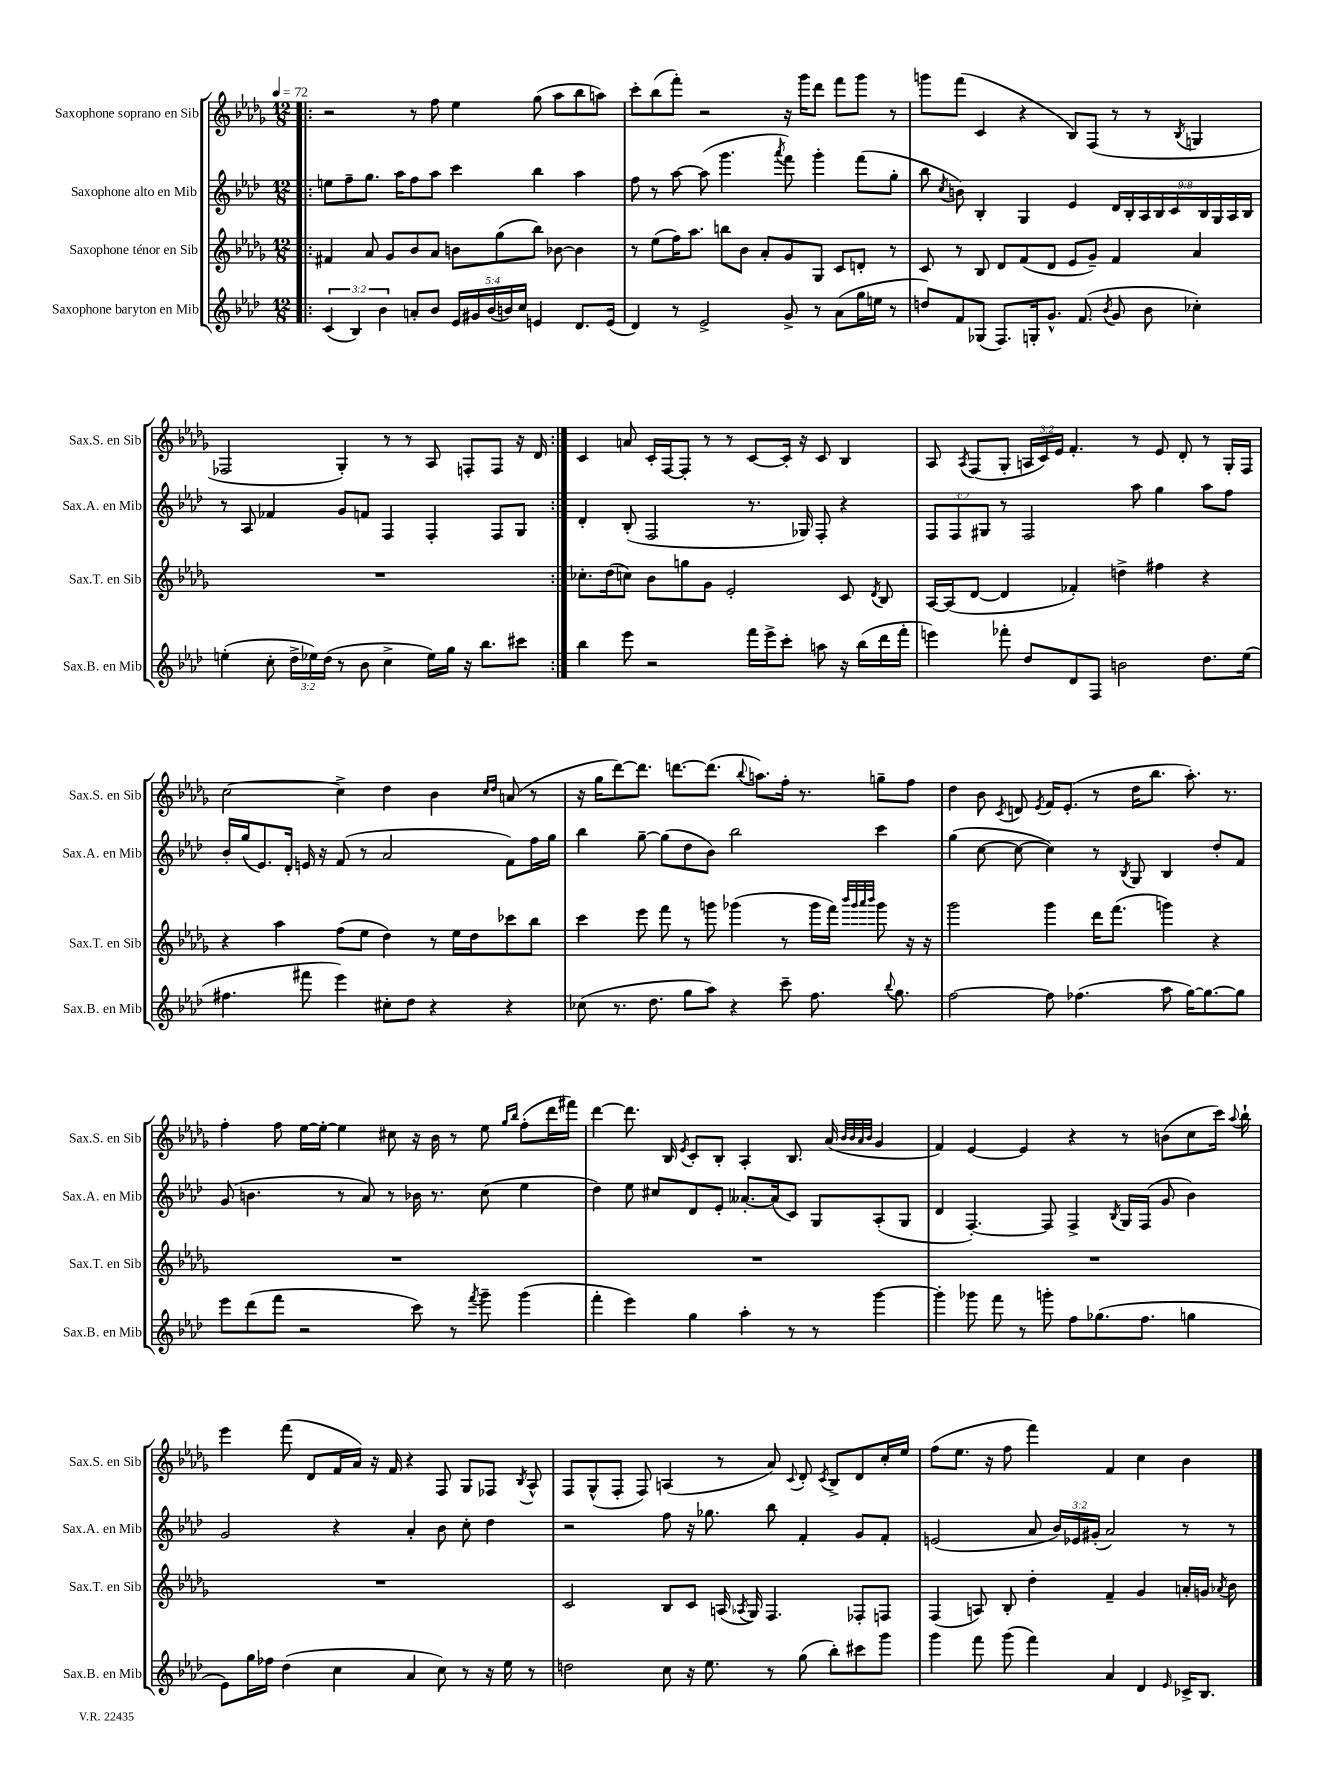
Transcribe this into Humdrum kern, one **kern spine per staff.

**kern	**kern	**kern	**kern
*part4	*part3	*part2	*part1
*staff4	*staff3	*staff2	*staff1
*I"Saxophone baryton en Mib	*I"Saxophone ténor en Sib	*I"Saxophone alto en Mib	*I"Saxophone soprano en Sib
*I'Sax.B. en Mib	*I'Sax.T. en Sib	*I'Sax.A. en Mib	*I'Sax.S. en Sib
*clefG2	*clefG2	*clefG2	*clefG2
*k[b-e-a-d-]	*k[b-e-a-d-g-]	*k[b-e-a-d-]	*k[b-e-a-d-g-]
*M12/8	*M12/8	*M12/8	*M12/8
*MM72	*MM72	*MM72	*MM72
=1!|:	=1!|:	=1!|:	=1!|:
(6c/	4f#X/	8een\L	2r
.	.	8ff~\	.
6B-/)	.	.	.
.	8a-/	8.gg\J	.
6b-\	.	.	.
.	8g-/L	.	.
.	.	16aa-\KL	.
8an'/L	8b-/	8ff\	8r
8b-/J	8a-/J	8aa-\J	8ff\
20e-/LL	8bn\L	4ccc\	4ee-\
20g#X/	.	.	.
(20b-/	.	.	.
.	(8gg-\	.	.
20bn/)	.	.	.
20cc/JJ	.	.	.
4en/	8bb-\J)	4bb-\	(8gg-\
.	[8b-X\	.	8aa-\L
8.d-/L	4b-\]	4aa-\	8bb-\
.	.	.	8aan\J)
(16e/Jk	.	.	.
=2	=2	=2	=2
4d-/)	8r	8ff\	8ccc'\L
.	(8ee-\L	8r	(8bb-\
8r	16ff\K)	[8aa-\	8fff'\J)
.	8.aa-\J	.	.
2e-^/	.	(8aa-\]	2r
.	8bbn\L	4.ggg\	.
.	8b-\J	.	.
.	8a-'/L	.	.
.	.	8qaaa-/	.
8g^/	8g-/	8fff\)	16r
.	.	.	16ggg-\KL
8r	8G-/J	4ggg'\	8ddd-\J
(8a-\L	8c/L	.	8fff\L
16gg\L	8dn'/J	(8fff\L	8ggg-\J
16een\JJ	.	.	.
8r	8r	8gg'\J	8r
=3	=3	=3	=3
8ddn/L)	8c/	8bb-\	8gggn\L
.	.	8qcc/	.
8f/	8r	8bn\)	(8fff\J
(8G-X/J	8B-/	4B-'/	4c/
8.F/L)	8d-/L	.	.
.	(8f/	4G/	4r
16Gn'/k	.	.	.
8.g^^/J	8d-/J	.	.
.	8e-/L	4e-/	8B-/L)
(8.f/	.	.	.
.	8g-~/J)	.	(8F/J
8qb-/	.	.	.
8g/	4f/	18d-/LL	8r
.	.	18B-'/	.
.	.	18A-/	.
8b-\	.	.	8r
.	.	18B-/	.
.	.	18c/	.
.	.	.	8qB-/
4cc-X'\)	4a-/	.	4Gn/
.	.	18B-/	.
.	.	18G/	.
.	.	18A-/	.
.	.	18B-/JJ	.
!!LO:LB:g=z
=4	=4	=4	=4
(4een'\	1.r	8r	2F-X/
.	.	8A-/	.
8cc'\	.	4f-X/	.
24dd-^\LL	.	.	.
24ee-X\)	.	.	.
(24dd-\JJ	.	.	.
8r	.	8g/L	4G-'/)
8b-\	.	8fn/J	.
4cc^\	.	4F/	8r
.	.	.	8r
16ee-\LL)	.	4F'/	8A-/
16gg\JJ	.	.	.
16r	.	.	8Fn'/L
8.bb-\L	.	.	.
.	.	8F/L	8F/J
8ccc#X\J	.	8G/J	16r
.	.	.	16d-/
=5:|!	=5:|!	=5:|!	=5:|!
4bb-\	8.cc-X'\L	4d-'/	4c/
.	(16dd-\k	.	.
8eee-\	8ccn\J)	(8B-'/	8an/
2r	8b-\L	2F/	16c'/LL
.	.	.	[16F/J
.	8ggn\	.	8F'/J]
.	8g-\J	.	8r
.	2e-'/	.	8r
16fff\LL	.	8.r	[8c/L
16eee-^\J	.	.	.
8ccc'\J	.	.	16c'/Jk]
.	.	16G-X/)	16r
8aan\	.	8F'/	8c/
16r	8c/	4r	4B-/
(16bb-\LL	.	.	.
.	8qd-/	.	.
16ddd-\	8B-/	.	.
16fff'\JJ	.	.	.
=6	=6	=6	=6
4eeen\)	[16A-/LL	12F/L	8A-/
.	(16A-/J]	.	.
.	.	12F/	.
.	.	.	8qA-/
.	[8d-/J	.	(8F/L
.	.	12G#X/J	.
8fff-X'\	4d-/]	8r	8G-'/J
8dd-/L	.	2F/	24An/LL
.	.	.	24c/)
.	.	.	24e-/JJ
8d-/	4f-X'/)	.	4.f'/
8F/J	.	.	.
2bn\	4ddn^\	.	.
.	.	8aa-\	8r
.	4ff#X\	4gg\	8e-/
.	.	.	8d-'/
8.dd-\L	4r	8aa-\L	8r
.	.	8ff\J	16G-'/LL
(16ee-\Jk	.	.	16F/JJ
!!LO:LB:g=z
=7	=7	=7	=7
4.ff#X\	4r	16b-'/LL	[2cc\
.	.	(16gg/J	.
.	.	8.e-/)	.
.	4aa-\	.	.
.	.	16d-'/Jk	.
8fff#X\	.	16en/	.
.	.	16r	.
4eee-\)	(8ff\L	(8f/	4cc^\]
.	8ee-\J	8r	.
8cc#X'\L	4dd-\)	2a-/	4dd-\
8dd-\J	.	.	.
4r	8r	.	4b-\
.	16ee-\LL	.	.
.	16dd-\J	.	.
.	.	.	16qqcc/LL
.	.	.	16qqdd-/JJ
4r	8ccc-X\	8f\L)	(8an/
.	8bb-\J	16ff\L	8r
.	.	16gg\JJ	.
=8	=8	=8	=8
(8cc-X\	4ccc\	4bb-\	16r
.	.	.	16gg-\KL
8.r	.	.	[8ddd-\)
.	8eee-\	[8gg~\	8.ddd-\J]
8.dd-\	.	.	.
.	8fff\	(8gg\L]	.
.	.	.	[8.dddn\L
8gg\L	8r	8dd-\	.
8aa-\J)	8gggn\	8b-\J)	(8.ddd\J]
4r	(4ggg-X\	2bb-\	.
.	.	.	8qqbb-/
.	.	.	8.aan\L)
8ccc~\	8r	.	16ff'\Jk
.	.	.	8.r
8.ff\	16ggg-\LL	.	.
.	16fff\JJ)	.	.
.	32qqbbb-/LLL	.	.
.	32qqggg-/	.	.
.	32qqaaa-/	.	.
.	32qqbbb-/JJJ	.	.
.	8ggg-\	4ccc\	8ggn~\L
8qqbb-/	.	.	.
8.gg\	.	.	.
.	16r	.	8ff\J
.	16r	.	.
=9	=9	=9	=9
[2ff\	2ggg-\	(4gg\	4dd-\
.	.	[8cc\	8b-\
.	.	.	8qc/
.	.	8cc\_	8dn/
.	.	.	8qe-/
8ff\]	4ggg-\	4cc\])	16f/KL
.	.	.	(8.e-'/J
(4.ff-X\	.	.	.
.	16ddd-\KL	8r	8r
.	(8.fff\J	.	.
.	.	8qB-/	.
.	.	8G/	16dd-\KL
.	.	.	8.bb-\J
8aa-\	4gggn\)	4B-/	.
[16gg\KL)	.	.	8.aa-'\)
8.gg\_	.	.	.
.	4r	8dd-'/L	.
.	.	.	8.r
8gg\J]	.	8f/J	.
!!LO:LB:g=z
=10	=10	=10	=10
8eee-\L	1.r	(8g/	4ff'\
(8ddd-\	.	4.bn\	.
8fff\J	.	.	8ff\
2r	.	.	[16ee-\LL
.	.	.	16ee-'\JJ_
.	.	8r	4ee-\]
.	.	8a-/)	.
.	.	8r	8cc#X\
8ccc\)	.	16b-X\	16r
.	.	8.r	16b-\
8r	.	.	8r
8qfff/	.	.	.
8ggg~\	.	(8cc\	8ee-\
.	.	.	16qqgg-/LL
.	.	.	16qqbb-/JJ
(4ggg\	.	4ee-\	(8ff'\L
.	.	.	16ddd-\L
.	.	.	16fff#X\JJ)
=11	=11	=11	=11
4fff'\	1.r	4dd-\)	[4ddd-\
4eee-\)	.	8ee-\	8.ddd-\]
.	.	8cc#X/L	.
.	.	.	16B-/
.	.	.	8qe-/
4gg\	.	8d-/	8c'/L
.	.	8e-'/J	8B-'/J
4aa-'\	.	[8.a--X'/L	4A-'/
.	.	(16a--/k]	.
8r	.	8c/J)	8.B-/
8r	.	8G/L	.
.	.	.	(16a-/
.	.	.	32qqb-/LLL
.	.	.	32qqb-/
.	.	.	32qqa-/
.	.	.	32qqb-/JJJ
[4ggg\	.	(8A-'/	4g-/
.	.	8G/J	.
=12	=12	=12	=12
4ggg'\]	1.r	4d-/	4f/)
8ggg-X\	.	[4.F'/)	[4e-/
8fff\	.	.	.
8r	.	.	4e-/]
8gggn'\	.	8F/]	.
8ff\L	.	4F^/	4r
(8.gg-X\	.	.	.
.	.	8qB-/	.
.	.	16G/LL	8r
8.ff\J	.	(16F/JJ	.
.	.	8g/	(8bn\L
4ggn\	.	4b-\)	8cc\
.	.	.	16ccc\Jk)
.	.	.	8qqaa-/
.	.	.	16bb-`\
!!LO:LB:g=z
=13	=13	=13	=13
8e-\L)	1.r	2g/	4eee-\
16gg\L	.	.	.
16ff-X\JJ	.	.	.
(4dd-\	.	.	(8fff\
.	.	.	8d-/L
4cc\	.	4r	16f/L
.	.	.	16a-/JJ)
.	.	.	16r
.	.	.	16f/
4a-/	.	4a-'/	4r
8cc\)	.	8b-\	8F/
8r	.	8cc'\	8G-/L
16r	.	4dd-\	8F-X/J
16ee-\	.	.	.
.	.	.	8qB-/
8r	.	.	8A-^^/
=14	=14	=14	=14
2ddn\	2c/	2r	8F/L
.	.	.	(8G-^^/
.	.	.	8F'/J
.	.	.	8F/)
8cc\	8B-/L	8ff\	(4An/
16r	8c/J	16r	.
8.ee-\	.	8.gg-X\	.
.	(16An/	.	8r
.	8qA-X/	.	.
.	16G-/)	.	.
8r	4.F/	8bb-\	8a-/)
.	.	.	8qqc/
(8gg\	.	4f'/	8d-'/
.	.	.	8qc/
8bb-'\L)	.	.	8B-^/L
8ccc#X\	8F-X'/L	8g/L	8d-/
8ggg\J	8Fn/J	8f'/J	16cc'/L
.	.	.	16ee-/JJ
=15	=15	=15	=15
4ggg\	(4F/	(2en/	(8ff\L
.	.	.	8.ee-\J
8fff\	8An/)	.	.
.	.	.	16r
(8ggg\	8B-'/	.	8ff\
4fff\)	4dd-'\	8a-/	4fff\)
.	.	24b-/LL)	.
.	.	24e-X/	.
.	.	(24g#X'/JJ	.
4a-/	4f~/	2a-/)	4f/
4d-/	4g-/	.	4cc\
16qqe-/	.	.	.
16c-X^/KL	16an'/LL	8r	4b-\
8.B-/J	16gn/JJ	.	.
.	8qa-X/	.	.
.	8b-\	8r	.
==	==	==	==
*-	*-	*-	*-
